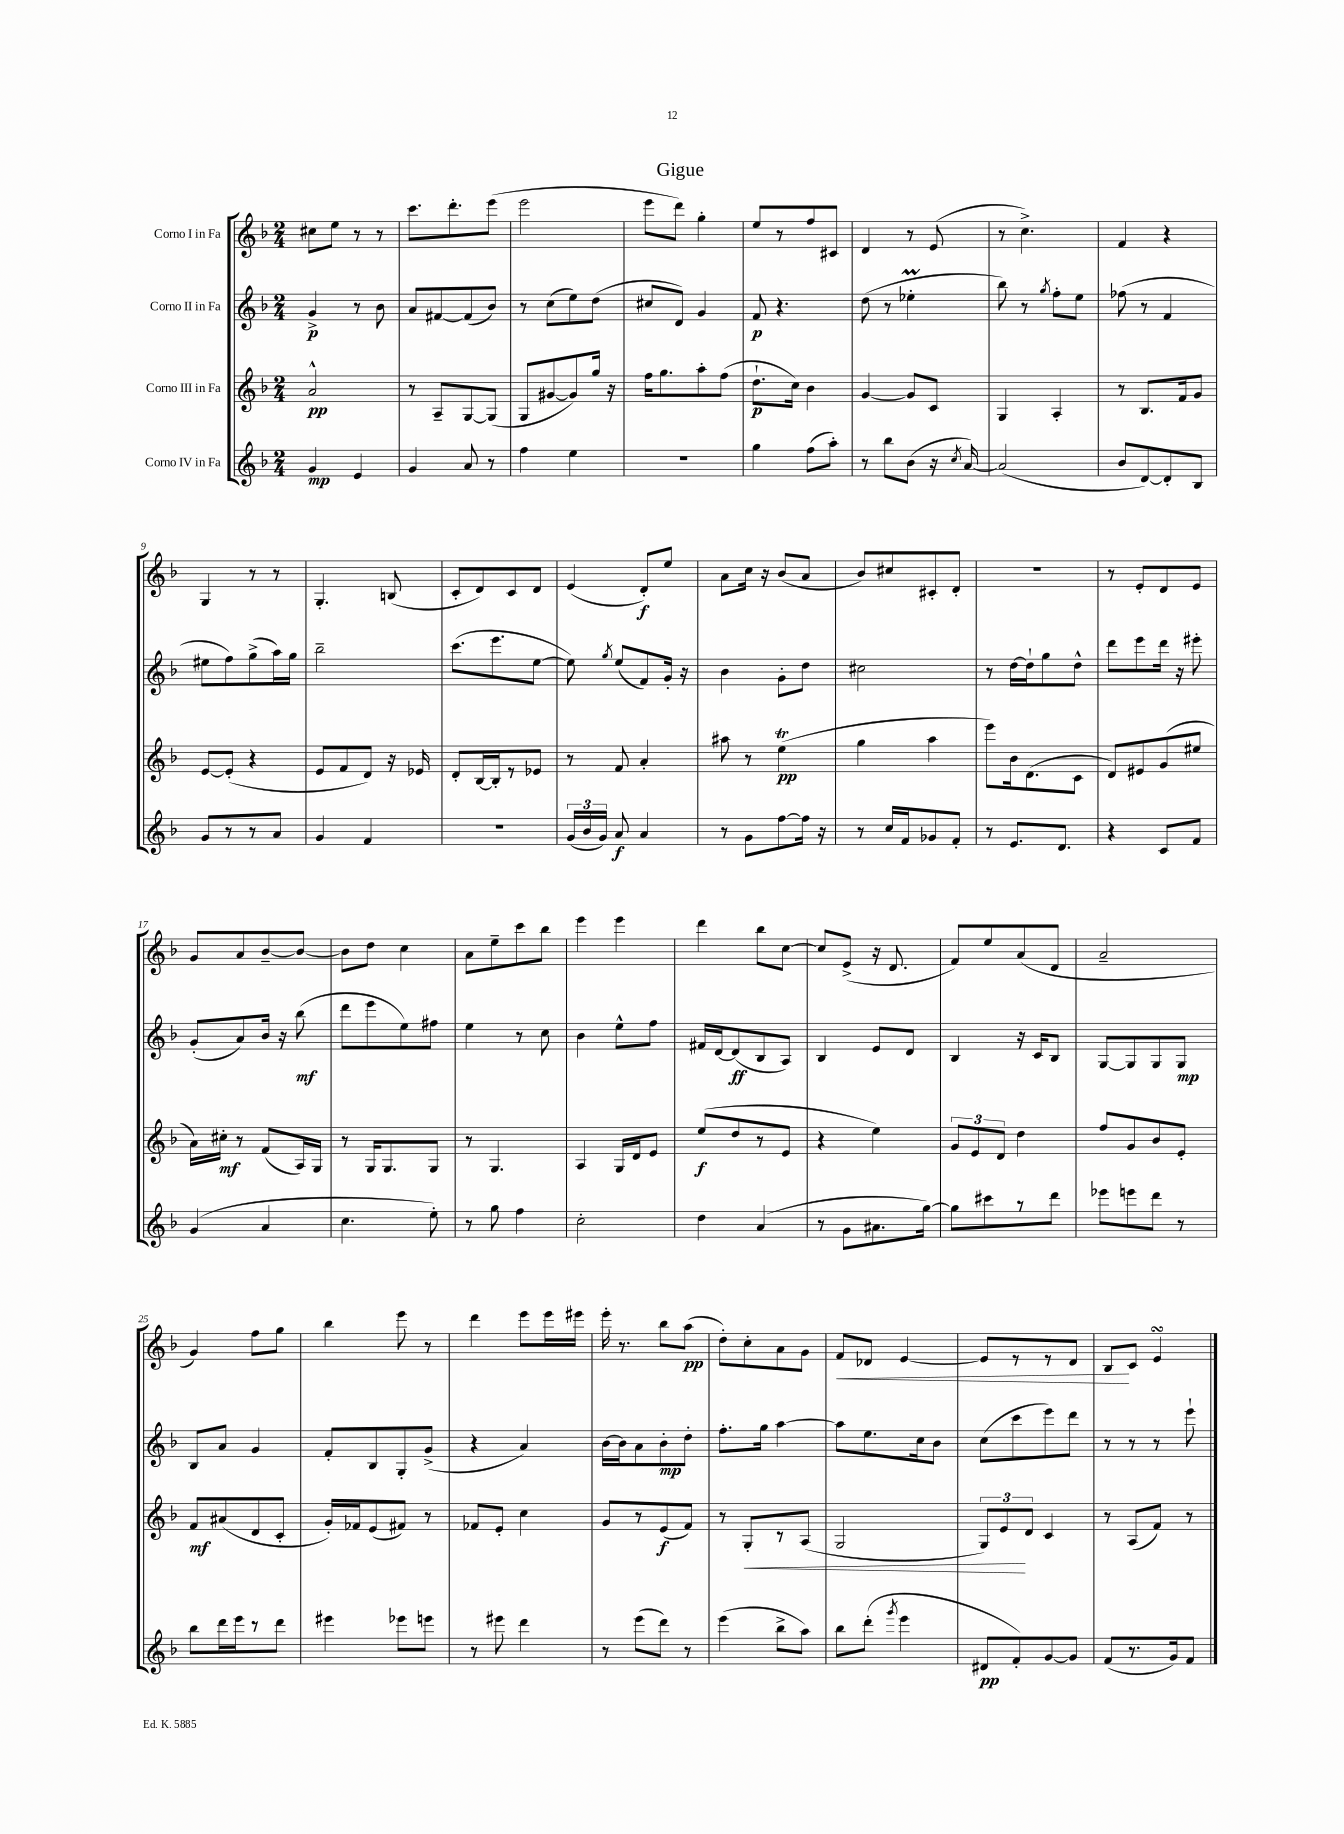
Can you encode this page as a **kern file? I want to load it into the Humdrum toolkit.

**kern	**dynam	**kern	**dynam	**kern	**dynam	**kern	**dynam
*part4	*part4	*part3	*part3	*part2	*part2	*part1	*part1
*staff4	*staff4	*staff3	*staff3	*staff2	*staff2	*staff1	*staff1
*I"Corno IV in Fa	*	*I"Corno III in Fa	*	*I"Corno II in Fa	*	*I"Corno I in Fa	*
*clefG2	*	*clefG2	*	*clefG2	*	*clefG2	*
*k[b-]	*	*k[b-]	*	*k[b-]	*	*k[b-]	*
*M2/4	*	*M2/4	*	*M2/4	*	*M2/4	*
=1	=1	=1	=1	=1	=1	=1	=1
4g/	mp	2a^^/	pp	4g^/	p	8cc#X\L	.
.	.	.	.	.	.	8ee\J	.
4e/	.	.	.	8r	.	8r	.
.	.	.	.	8b-\	.	8r	.
=2	=2	=2	=2	=2	=2	=2	=2
4g/	.	8r	.	8a/L	.	8.ccc\L	.
.	.	8A~/L	.	[8f#X/	.	.	.
.	.	.	.	.	.	8.ddd'\	.
8a/	.	[8G/	.	(8f#/]	.	.	.
8r	.	(8G/J]	.	8b-/J)	.	(8eee\J	.
=3	=3	=3	=3	=3	=3	=3	=3
4ff\	.	8G/L	.	8r	.	2eee\	.
.	.	[8g#X/	.	(8cc\L	.	.	.
4ee\	.	8g#/])	.	8ee\)	.	.	.
.	.	16gg/Jk	.	(8dd\J	.	.	.
.	.	16r	.	.	.	.	.
=4	=4	=4	=4	=4	=4	=4	=4
2r	.	16ff\KL	.	8cc#X/L	.	8eee\L	.
.	.	8.gg\	.	.	.	.	.
.	.	.	.	8d/J)	.	8ddd\J)	.
.	.	8aa'\	.	4g/	.	4gg'\	.
.	.	(8ff\J	.	.	.	.	.
=5	=5	=5	=5	=5	=5	=5	=5
4gg\	.	8.dd`\L	p	8f/	p	8ee/L	.
.	.	.	.	4.r	.	8r	.
.	.	16cc\Jk)	.	.	.	.	.
(8ff\L	.	4b-\	.	.	.	8ff/	.
8aa'\J)	.	.	.	.	.	8c#X/J	.
=6	=6	=6	=6	=6	=6	=6	=6
8r	.	[4g/	.	(8dd\	.	4d/	.
8bb-\L	.	.	.	8r	.	.	.
(8b-\J	.	8g/L]	.	4ee-XM'\	.	8r	.
16r	.	8c/J	.	.	.	(8e/	.
8qcc/	.	.	.	.	.	.	.
[16a/)	.	.	.	.	.	.	.
=7	=7	=7	=7	=7	=7	=7	=7
(2a/]	.	4G/	.	8bb-\)	.	8r	.
.	.	.	.	8r	.	4.cc^\)	.
.	.	.	.	8qgg/	.	.	.
.	.	4A'/	.	8ff'\L	.	.	.
.	.	.	.	8ee\J	.	.	.
=8	=8	=8	=8	=8	=8	=8	=8
8b-/L	.	8r	.	(8ff-X\	.	4f/	.
[8d/)	.	8.B-/L	.	8r	.	.	.
8d'/]	.	.	.	4f/	.	4r	.
.	.	16f/k	.	.	.	.	.
8B-/J	.	8g/J	.	.	.	.	.
!!LO:LB:g=z
=9	=9	=9	=9	=9	=9	=9	=9
8g/L	.	[8e/L	.	8ee#X\L	.	4G/	.
8r	.	(8e'/J]	.	8ff\)	.	.	.
8r	.	4r	.	(8gg^\	.	8r	.
8a/J	.	.	.	16aa\L)	.	8r	.
.	.	.	.	16gg\JJ	.	.	.
=10	=10	=10	=10	=10	=10	=10	=10
4g/	.	8e/L	.	2bb-~\	.	4.G'/	.
.	.	8f/	.	.	.	.	.
4f/	.	8d/J)	.	.	.	.	.
.	.	16r	.	.	.	(8Bn/	.
.	.	16e-X/	.	.	.	.	.
=11	=11	=11	=11	=11	=11	=11	=11
2r	.	8d'/L	.	(8.ccc\L	.	8c'/L	.
.	.	[16B-/L	.	.	.	8d/)	.
.	.	16B-'/J]	.	8.eee\	.	.	.
.	.	8r	.	.	.	8c/	.
.	.	8e-X/J	.	[8ee\J	.	8d/J	.
=12	=12	=12	=12	=12	=12	=12	=12
(24g/LL	.	8r	.	8ee\])	.	(4e/	.
24b-/	.	.	.	.	.	.	.
24g/JJ)	.	.	.	.	.	.	.
.	.	.	.	8qgg/	.	.	.
8a/	f	8f/	.	(8ee/L	.	.	.
4a/	.	4a'/	.	8f/)	.	8d'/L)	f
.	.	.	.	16g'/Jk	.	8ee/J	.
.	.	.	.	16r	.	.	.
=13	=13	=13	=13	=13	=13	=13	=13
8r	.	8aa#X\	.	4b-\	.	8a\L	.
8g\L	.	8r	.	.	.	16cc\Jk	.
.	.	.	.	.	.	16r	.
[8ff\	.	(4eet\	pp	8g'\L	.	(8b-/L	.
16ff\Jk]	.	.	.	8dd\J	.	8a/J	.
16r	.	.	.	.	.	.	.
=14	=14	=14	=14	=14	=14	=14	=14
8r	.	4gg\	.	2cc#X\	.	8b-/L)	.
16cc/LL	.	.	.	.	.	8cc#X/	.
16f/J	.	.	.	.	.	.	.
8g-X/	.	4aa\	.	.	.	8c#X'/	.
8f'/J	.	.	.	.	.	8d'/J	.
=15	=15	=15	=15	=15	=15	=15	=15
8r	.	8eee\L)	.	8r	.	2r	.
8.e/L	.	16b-\k	.	[16dd\LL	.	.	.
.	.	(8.d\	.	16dd`\J]	.	.	.
.	.	.	.	8gg\	.	.	.
8.d/J	.	.	.	.	.	.	.
.	.	8c\J	.	8dd^^\J	.	.	.
=16	=16	=16	=16	=16	=16	=16	=16
4r	.	8d/L)	.	8ddd\L	.	8r	.
.	.	8e#X/	.	8eee\	.	8e'/L	.
8c/L	.	(8g/	.	16ddd\Jk	.	8d/	.
.	.	.	.	16r	.	.	.
8f/J	.	8ee#X/J	.	8eee#X'\	.	8e/J	.
!!LO:LB:g=z
=17	=17	=17	=17	=17	=17	=17	=17
(4g/	.	16a\LL)	.	(8g'/L	.	8g/L	.
.	.	16cc#X'\JJ	mf	.	.	.	.
.	.	8r	.	8a/)	.	8a/	.
4a/	.	(8f/L	.	16b-/Jk	.	[8b-~/	.
.	.	.	.	16r	.	.	.
.	.	16A/L)	.	(8bb-\	mf	8b-/J_	.
.	.	16G/JJ	.	.	.	.	.
=18	=18	=18	=18	=18	=18	=18	=18
4.cc\	.	8r	.	8ddd\L	.	8b-\L]	.
.	.	16G/KL	.	8eee\	.	8dd\J	.
.	.	8.G/	.	.	.	.	.
.	.	.	.	8ee\)	.	4cc\	.
8ee'\)	.	8G/J	.	8ff#X\J	.	.	.
=19	=19	=19	=19	=19	=19	=19	=19
8r	.	8r	.	4ee\	.	8a\L	.
8gg\	.	4.G/	.	.	.	8ee~\	.
4ff\	.	.	.	8r	.	8ccc\	.
.	.	.	.	8cc\	.	8bb-\J	.
=20	=20	=20	=20	=20	=20	=20	=20
2cc'\	.	4A/	.	4b-\	.	4eee\	.
.	.	16G/LL	.	8ee^^\L	.	4eee\	.
.	.	16d/J	.	.	.	.	.
.	.	8e/J	.	8ff\J	.	.	.
=21	=21	=21	=21	=21	=21	=21	=21
4dd\	.	(8ee/L	f	16f#X/LL	.	4ddd\	.
.	.	.	.	[16d/J	.	.	.
.	.	8dd/	.	(8d/]	ff	.	.
(4a/	.	8r	.	8B-/	.	8bb-\L	.
.	.	8e/J	.	8A/J)	.	[8cc\J	.
=22	=22	=22	=22	=22	=22	=22	=22
8r	.	4r	.	4B-/	.	8cc/L]	.
8g\L	.	.	.	.	.	(8e^/J	.
8.a#X\	.	4ee\)	.	8e/L	.	16r	.
.	.	.	.	.	.	8.d/	.
.	.	.	.	8d/J	.	.	.
[16gg\Jk)	.	.	.	.	.	.	.
=23	=23	=23	=23	=23	=23	=23	=23
8gg\L]	.	12g/L	.	4B-/	.	8f/L)	.
.	.	12e/	.	.	.	.	.
8ccc#X\	.	.	.	.	.	8ee/	.
.	.	12d/J	.	.	.	.	.
8r	.	4dd\	.	16r	.	(8a/	.
.	.	.	.	16c/KL	.	.	.
8ddd\J	.	.	.	8B-/J	.	8d/J	.
=24	=24	=24	=24	=24	=24	=24	=24
8eee-X\L	.	8ff/L	.	[8G/L	.	2a~/	.
8eeen\	.	8g/	.	8G/]	.	.	.
8ddd\J	.	8b-/	.	8G/	.	.	.
8r	.	8e'/J	.	8G/J	mp	.	.
!!LO:LB:g=z
=25	=25	=25	=25	=25	=25	=25	=25
8bb-\L	.	8f/L	mf	8B-/L	.	4g/)	.
16ddd\L	.	(8a#X/	.	8a/J	.	.	.
16eee\J	.	.	.	.	.	.	.
8r	.	8d/	.	4g/	.	8ff\L	.
8ddd\J	.	8c'/J	.	.	.	8gg\J	.
=26	=26	=26	=26	=26	=26	=26	=26
4eee#X\	.	16g'/LL)	.	8f'/L	.	4bb-\	.
.	.	16f-X/J	.	.	.	.	.
.	.	(8e/	.	8B-/	.	.	.
8eee-X\L	.	8f#X/J)	.	8G'/	.	8eee\	.
8eeen\J	.	8r	.	(8g^/J	.	8r	.
=27	=27	=27	=27	=27	=27	=27	=27
8r	.	8f-X/L	.	4r	.	4ddd\	.
8eee#X\	.	8e'/J	.	.	.	.	.
4ddd\	.	4cc\	.	4a/)	.	8eee\L	.
.	.	.	.	.	.	16eee\L	.
.	.	.	.	.	.	16eee#X\JJ	.
=28	=28	=28	=28	=28	=28	=28	=28
8r	.	8g/L	.	[16b-\LL	.	16eee'\	.
.	.	.	.	16b-\J]	.	8.r	.
(8eee\L	.	8r	.	8a\	.	.	.
8ddd\J)	.	(8e/	f	8b-'\	mp	8bb-\L	.
8r	.	8f/J)	.	8dd'\J	.	(8aa\J	pp
=29	=29	=29	=29	=29	=29	=29	=29
(4eee\	.	8r	.	8.ff'\L	.	8dd'\L)	.
!	!	!	!LO:HP:b	!	!	!	!
.	.	8G'/L	<	.	.	8cc'\	.
.	.	.	.	16gg\Jk	.	.	.
8bb-^\L	.	8r	.	[4aa\	.	8a\	.
8aa\J)	.	(8A/J	.	.	.	8g\J	.
=30	=30	=30	=30	=30	=30	=30	=30
!	!	!	!	!	!	!	!LO:HP:b
8bb-\L	.	2G/	.	8aa\L]	.	8f/L	<
(8ddd'\J	.	.	.	8.ee\	.	8d-X/J	.
8qggg/	.	.	.	.	.	.	.
4eee\	.	.	.	.	.	[4e/	.
.	.	.	.	16cc\k	.	.	.
.	.	.	.	8b-\J	.	.	.
=31	=31	=31	=31	=31	=31	=31	=31
8d#X/L	pp	12G/L)	.	(8cc\L	.	8e/L]	.
.	.	12e/	.	.	.	.	.
8f'/)	.	.	.	8ccc\	.	8r	.
.	.	12d/J	[	.	.	.	.
[8g/	.	4c/	.	8eee\)	.	8r	.
8g/J]	.	.	.	8ddd\J	.	8d/J	.
=32	=32	=32	=32	=32	=32	=32	=32
(8f/L	.	8r	.	8r	.	8B-/L	.
8.r	.	(8A/L	.	8r	.	8c/J	[
.	.	8f/J)	.	8r	.	4esSsS/	.
16g/k)	.	.	.	.	.	.	.
8f/J	.	8r	.	8eee`\	.	.	.
==	==	==	==	==	==	==	==
*-	*-	*-	*-	*-	*-	*-	*-
